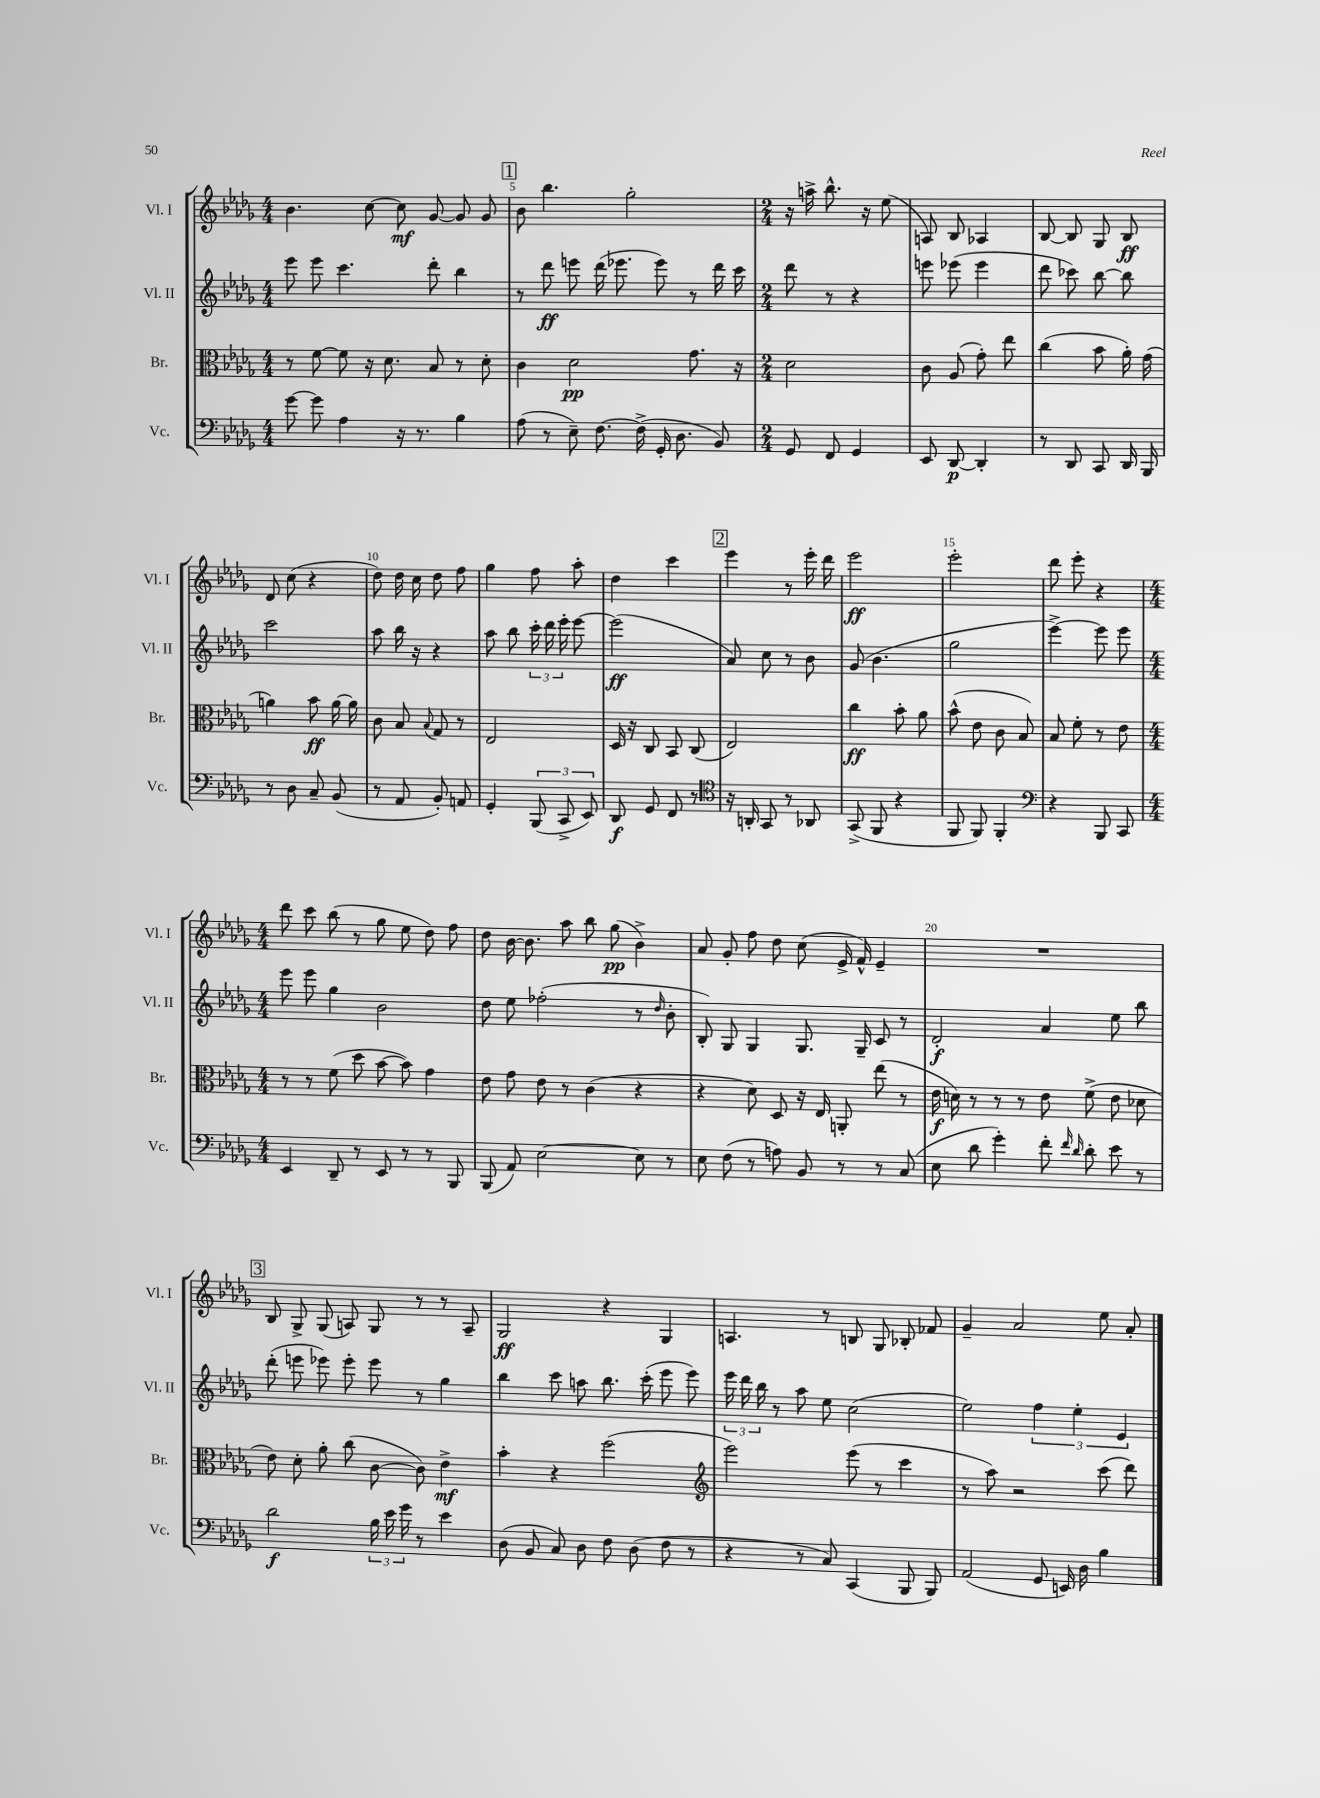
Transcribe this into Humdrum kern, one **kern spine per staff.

**kern	**dynam	**kern	**dynam	**kern	**dynam	**kern	**dynam
*part4	*part4	*part3	*part3	*part2	*part2	*part1	*part1
*staff4	*staff4	*staff3	*staff3	*staff2	*staff2	*staff1	*staff1
*I"Vc.	*	*I"Br.	*	*I"Vl. II	*	*I"Vl. I	*
*I'Vc.	*	*I'Br.	*	*I'Vl. II	*	*I'Vl. I	*
*clefF4	*	*clefC3	*	*clefG2	*	*clefG2	*
*k[b-e-a-d-g-]	*	*k[b-e-a-d-g-]	*	*k[b-e-a-d-g-]	*	*k[b-e-a-d-g-]	*
*M4/4	*	*M4/4	*	*M4/4	*	*M4/4	*
=4	=4	=4	=4	=4	=4	=4	=4
[8g-\	.	8r	.	8eee-\	.	4.b-\	.
8g-\]	.	[8f\	.	8eee-\	.	.	.
4A-\	.	8f\]	.	4.ccc\	.	.	.
.	.	16r	.	.	.	[8cc\	.
.	.	8.d-\	.	.	.	.	.
16r	.	.	.	.	.	8cc\]	mf
8.r	.	.	.	.	.	.	.
.	.	8B-/	.	8ddd-'\	.	[8g-/	.
4B-\	.	8r	.	4bb-\	.	8g-/]	.
.	.	8d-'\	.	.	.	8g-/	.
!!LO:REH:place=s1:t=1
=5	=5	=5	=5	=5	=5	=5	=5
(8A-\	.	4c\	.	8r	.	8b-\	.
8r	.	.	.	8ddd-\	ff	4.bb-\	.
8E-~\)	.	2d-\	pp	8eeen\	.	.	.
[8.F\	.	.	.	(16ddd-\	.	.	.
.	.	.	.	8.eee-X\	.	.	.
.	.	.	.	.	.	2gg-'\	.
(16F^\]	.	.	.	.	.	.	.
16GG-'/	.	.	.	8eee-\)	.	.	.
8.D-\	.	.	.	.	.	.	.
.	.	8.g-\	.	8r	.	.	.
8BB-/)	.	.	.	16ddd-\	.	.	.
.	.	16r	.	16ccc\	.	.	.
=6	=6	=6	=6	=6	=6	=6	=6
*M2/4	*	*M2/4	*	*M2/4	*	*M2/4	*
8GG-/	.	2d-\	.	8ddd-\	.	16r	.
.	.	.	.	.	.	16aan^\	.
8FF/	.	.	.	8r	.	8.bb-^^\	.
4GG-/	.	.	.	4r	.	.	.
.	.	.	.	.	.	16r	.
.	.	.	.	.	.	(8ee-\	.
=7	=7	=7	=7	=7	=7	=7	=7
8EE-/	.	8c\	.	8eeen\	.	8An/)	.
[8DD-/	p	(8A-/	.	(8eee-X\	.	8B-/	.
4DD-'/]	.	8g-'\)	.	4eee-\	.	4A-X/	.
.	.	8ee-\	.	.	.	.	.
=8	=8	=8	=8	=8	=8	=8	=8
8r	.	(4cc\	.	8ddd-\	.	[8B-/	.
8DD-/	.	.	.	8ccc-X\)	.	8B-/]	.
8CC/	.	8b-\	.	[8bb-\	.	8G-/	.
16DD-/	.	16a-'\)	.	8bb-\]	.	8B-/	ff
16BBB-/	.	(16g-\	.	.	.	.	.
!!LO:LB:g=z
=9	=9	=9	=9	=9	=9	=9	=9
8r	.	4an\)	.	2ccc\	.	8d-/	.
8D-\	.	.	.	.	.	(8cc\	.
8C~/	.	8b-\	ff	.	.	4r	.
(8BB-/	.	[16a\	.	.	.	.	.
.	.	16a\]	.	.	.	.	.
=10	=10	=10	=10	=10	=10	=10	=10
8r	.	8c\	.	8aa-\	.	8dd-\)	.
8AA-/	.	8B-/	.	16bb-\	.	16dd-\	.
.	.	.	.	16r	.	16cc\	.
.	.	8qqB-/	.	.	.	.	.
8BB-'/)	.	8G-/	.	4r	.	8dd-\	.
8AAn/	.	8r	.	.	.	8ff\	.
=11	=11	=11	=11	=11	=11	=11	=11
4GG-'/	.	2E-/	.	8aa-\	.	4gg-\	.
.	.	.	.	8bb-\	.	.	.
(12BBB-/	.	.	.	24ccc'\	.	8ff\	.
.	.	.	.	24ddd-\	.	.	.
12CC^/	.	.	.	24eee-'\	.	.	.
.	.	.	.	[8eee-\	.	8aa-'\	.
12EE-/)	.	.	.	.	.	.	.
=12	=12	=12	=12	=12	=12	=12	=12
8DD-/	f	16D-/	.	(2eee-\]	ff	4dd-\	.
.	.	16r	.	.	.	.	.
8GG-/	.	8C/	.	.	.	.	.
8FF/	.	8BB-/	.	.	.	4ccc\	.
8r	.	(8C/	.	.	.	.	.
!!LO:REH:place=s1:t=2
=13	=13	=13	=13	=13	=13	=13	=13
*clefC4	*	*	*	*	*	*	*
16r	.	2E-/)	.	8a-/)	.	4eee-\	.
16AAn'/	.	.	.	.	.	.	.
8GG-/	.	.	.	8cc\	.	.	.
8r	.	.	.	8r	.	8r	.
8AA-X/	.	.	.	8b-\	.	16eee-'\	.
.	.	.	.	.	.	16ddd-\	.
=14	=14	=14	=14	=14	=14	=14	=14
(8GG-^/	.	4cc\	ff	(8g-/	.	2eee-\	ff
8FF/	.	.	.	4.b-\	.	.	.
4r	.	8b-'\	.	.	.	.	.
.	.	8a-\	.	.	.	.	.
=15	=15	=15	=15	=15	=15	=15	=15
8FF/	.	(8b-^^\	.	2gg-\	.	2eee-'\	.
8FF/)	.	8e-\	.	.	.	.	.
4FF'/	.	8c\	.	.	.	.	.
.	.	8B-/)	.	.	.	.	.
=16	=16	=16	=16	=16	=16	=16	=16
*clefF4	*	*	*	*	*	*	*
4r	.	8B-/	.	[4eee-^\)	.	8ddd-\	.
.	.	8f'\	.	.	.	8eee-'\	.
8BBB-/	.	8r	.	8eee-\]	.	4r	.
8CC/	.	8e-\	.	8eee-\	.	.	.
!!LO:LB:g=z
=17	=17	=17	=17	=17	=17	=17	=17
*M4/4	*	*M4/4	*	*M4/4	*	*M4/4	*
4EE-/	.	8r	.	8eee-\	.	8ddd-\	.
.	.	8r	.	8eee-\	.	8ccc\	.
8DD-~/	.	(8f\	.	4gg-\	.	(8bb-\	.
8r	.	8dd-\	.	.	.	8r	.
8EE-/	.	[8b-\	.	2b-\	.	8gg-\	.
8r	.	8b-\])	.	.	.	8ee-\	.
8r	.	4g-\	.	.	.	8dd-\)	.
8BBB-/	.	.	.	.	.	8ff\	.
=18	=18	=18	=18	=18	=18	=18	=18
(8BBB-/	.	8e-\	.	8dd-\	.	8dd-\	.
8AA-/)	.	8g-\	.	8ee-\	.	[16b-\	.
.	.	.	.	.	.	8.b-\]	.
[2E-\	.	8e-\	.	(2ff-X'\	.	.	.
.	.	8r	.	.	.	8aa-\	.
.	.	(4c\	.	.	.	8bb-\	.
.	.	.	.	.	.	(8gg-\	pp
8E-\]	.	4r	.	8r	.	4b-^\)	.
.	.	.	.	16qqdd-/	.	.	.
8r	.	.	.	8b-'\	.	.	.
=19	=19	=19	=19	=19	=19	=19	=19
8E-\	.	4r	.	8B-'/)	.	8a-/	.
(8F\	.	.	.	8G-/	.	8g-'/	.
8r	.	8d-\)	.	4G-/	.	8ff\	.
8An\)	.	8D-/	.	.	.	8dd-\	.
8BB-/	.	16r	.	8.G-/	.	(8cc\	.
.	.	16E-/	.	.	.	.	.
8r	.	8AAn'/	.	.	.	16e-^/	.
.	.	.	.	16G-~/	.	16f^^/)	.
8r	.	(8ee-\	.	8c/	.	4e-~/	.
(8C/	.	8r	.	8r	.	.	.
=20	=20	=20	=20	=20	=20	=20	=20
8E-\	.	16e-\	f	2d-'/	f	1r	.
.	.	16dn\)	.	.	.	.	.
8d-\	.	8r	.	.	.	.	.
4g-'\)	.	8r	.	.	.	.	.
.	.	8r	.	.	.	.	.
8f'\	.	8e-\	.	4a-/	.	.	.
16qqf/	.	.	.	.	.	.	.
16qqd-/	.	.	.	.	.	.	.
8d-'\	.	(8f^\	.	.	.	.	.
8e-\	.	8e-\	.	8ee-\	.	.	.
8r	.	8d-X\	.	8bb-\	.	.	.
!!LO:LB:g=z
!!LO:REH:place=s1:t=3
=21	=21	=21	=21	=21	=21	=21	=21
2d-\	f	8e-\)	.	(8ddd-'\	.	8B-/	.
.	.	8d-'\	.	8eeen\	.	8G-^/	.
.	.	8a-'\	.	8eee-X\)	.	(8G-/	.
.	.	(8cc\	.	8eee-'\	.	8An/)	.
24B-\	.	[8c\	.	8eee-\	.	8G-/	.
24e-\	.	.	.	.	.	.	.
24g-\	.	.	.	.	.	.	.
8r	.	8c\])	.	8r	.	8r	.
4e-\	.	4e-^\	mf	4gg-\	.	8r	.
.	.	.	.	.	.	8A~/	.
=22	=22	=22	=22	=22	=22	=22	=22
(8D-\	.	4b-'\	.	4bb-\	.	2G-/	ff
8BB-/	.	.	.	.	.	.	.
8C/)	.	4r	.	8ccc\	.	.	.
8D-\	.	.	.	8aan\	.	.	.
8F\	.	(2ff\	.	8.bb-\	.	4r	.
(8D-\	.	.	.	.	.	.	.
.	.	.	.	(16ccc'\	.	.	.
8F\	.	.	.	8eee-\	.	4G-/	.
8r	.	.	.	8eee-\)	.	.	.
=23	=23	=23	=23	=23	=23	=23	=23
*	*	*clefG2	*	*	*	*	*
4r	.	2eee-\)	.	24eee-\	.	4.An/	.
.	.	.	.	24ddd-\	.	.	.
.	.	.	.	24bb-\	.	.	.
.	.	.	.	8r	.	.	.
8r	.	.	.	8aa-\	.	.	.
8C/)	.	.	.	8ee-\	.	8r	.
(4CC/	.	(8eee-\	.	(2cc\	.	8Bn/	.
.	.	8r	.	.	.	8G-/	.
8BBB-/	.	4ccc\	.	.	.	8B-X'/	.
8BBB-/)	.	.	.	.	.	8f-X/	.
=24	=24	=24	=24	=24	=24	=24	=24
(2AA-/	.	8r	.	2ee-\)	.	4g-~/	.
.	.	8aa-\)	.	.	.	.	.
.	.	2r	.	.	.	2a-/	.
8GG-/	.	.	.	6ff\	.	.	.
16EEn/)	.	.	.	.	.	.	.
.	.	.	.	6ee-'\	.	.	.
16D-\	.	.	.	.	.	.	.
4B-\	.	(8ccc\	.	.	.	8ee-\	.
.	.	.	.	6e-/	.	.	.
.	.	8ddd-\)	.	.	.	8a-'/	.
==	==	==	==	==	==	==	==
*-	*-	*-	*-	*-	*-	*-	*-
